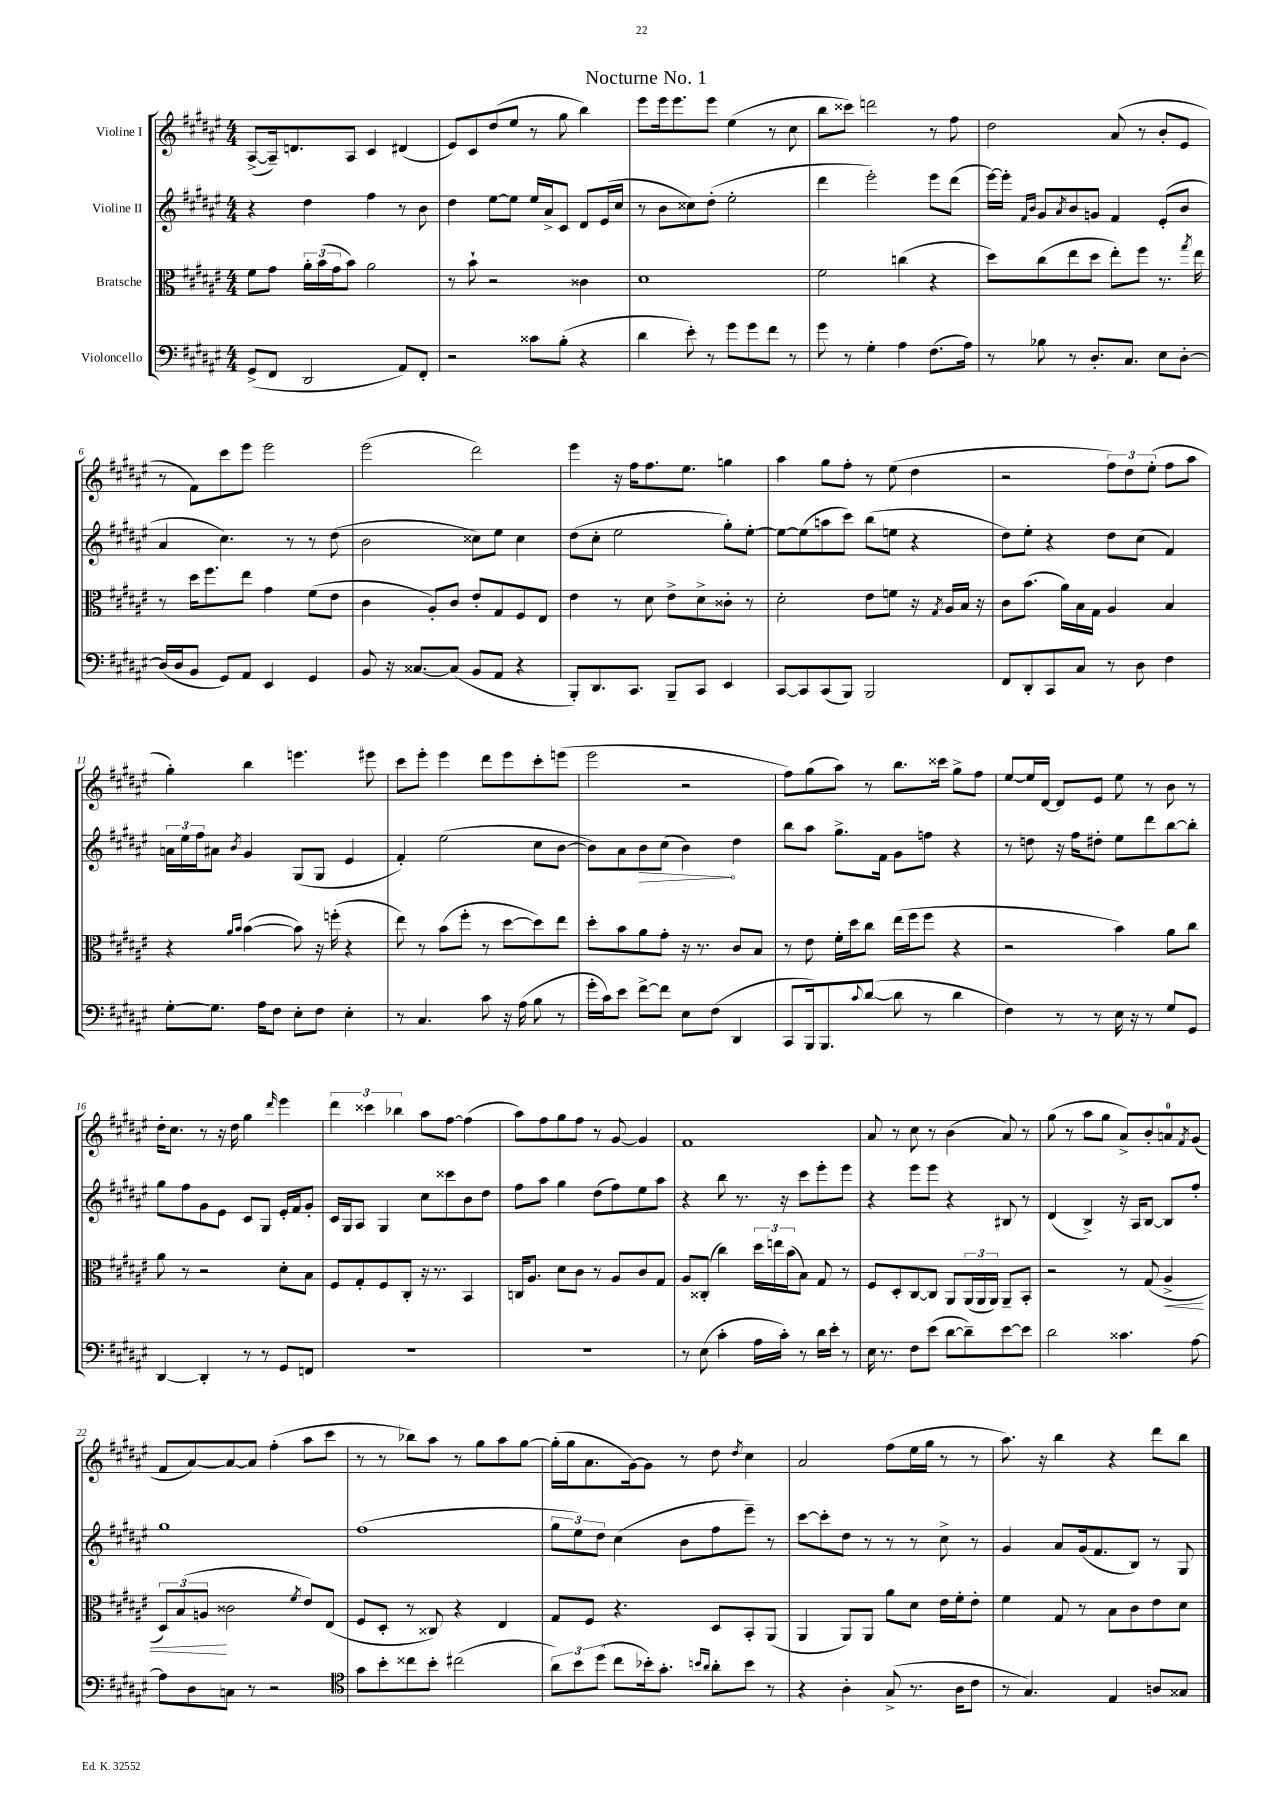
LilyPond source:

\header { title = "Nocturne No. 1" }
<<
\new StaffGroup <<
\new Staff = "s0" \with { instrumentName = "Violine I" } {
    \clef treble \key fis \major \numericTimeSignature \time 4/4
    ais8~->( ais16--) d'8. ais8 cis'4 dis'4( |
    eis'8) cis'8 dis''8( eis''8 r8 gis''8 b''4) |
    eis'''8 eis'''16 eis'''8. eis'''8 eis''4( r8 cis''8 |
    b''8 cisis'''8) d'''2 r8 fis''8 |
    dis''2 ais'8( r8 b'8-. eis'8 |
    r8 fis'8) cis'''8 eis'''8 eis'''2 |
    eis'''2( dis'''2) |
    eis'''4 r16 fis''16 fis''8. eis''8. g''4 |
    ais''4 gis''8 fis''8-. r8 eis''8( dis''4 |
    r2 \tuplet 3/2 { fis''8) dis''8 eis''8-.( } fis''8 ais''8 |
    gis''4-.) b''4 e'''4. eis'''8 |
    cis'''8 eis'''8-. eis'''4 dis'''8 eis'''8 cis'''8-. e'''8( |
    eis'''2 r2 |
    fis''8) gis''8( ais''8) r8 b''8. cisis'''16 gis''8-> fis''8 |
    eis''8~ eis''16 dis'16~ dis'8 eis'8 eis''8 r8 b'8 r8 |
    dis''16-. cis''8. r8 r16 dis''16 gis''4 \grace { dis'''16 } eis'''4 |
    \tuplet 3/2 { dis'''4 cisis'''4 bes''4 } ais''8 fis''8~ fis''4( |
    ais''8) fis''8 gis''8 fis''8 r8 gis'8~ gis'4 |
    fis'1 |
    ais'8 r8 cis''8 r8 b'4( ais'8) r8 |
    gis''8( r8 ais''8 gis''8 ais'8->) b'8-. a'8-0 \acciaccatura { fis'8 } gis'8( |
    fis'8 ais'8~) ais'8~ ais'8 fis''4-.( ais''8 cis'''8 |
    r8 r8 bes''8) ais''8 r8 gis''8 ais''8 gis''8~ |
    gis''16-.( gis''16 ais'8. gis'16~) gis'8 r8 dis''8 \acciaccatura { dis''8 } cis''4 |
    ais'2 fis''8( eis''16 gis''16 r8 r8 |
    ais''8.) r16 b''4 r4 dis'''8 b''8 \bar "|." |
}
\new Staff = "s1" \with { instrumentName = "Violine II" } {
    \clef treble \key fis \major \numericTimeSignature \time 4/4
    r4 dis''4 fis''4 r8 b'8 |
    dis''4 eis''8~ eis''8 eis''16 ais'16-> cis'8 dis'8 eis'16( cis''16 |
    r8 b'8 cisis''8) dis''8-.( eis''2-. |
    dis'''4 eis'''2-.) eis'''8 dis'''8( |
    eis'''16~) eis'''16-. \grace { fis'16 b'16 } gis'8 \acciaccatura { ais'8 } b'8 g'8 fis'4 eis'8-.( b'8 |
    ais'4 cis''4.) r8 r8 dis''8( |
    b'2 cisis''8) eis''8 cisis''4 |
    dis''8( cis''8-. eis''2 gis''8-.) eis''8~-. |
    eis''8~ eis''8( a''8 cis'''8) b''8( e''8 r4 |
    dis''8) eis''8-. r4 dis''8 cis''8( fis'4) |
    \tuplet 3/2 { a'16 eis''16 fis''16 } ais'8 \acciaccatura { b'8 } gis'4 gis8( gis8 eis'4 |
    fis'4-.) eis''2( cis''8 b'8~ |
    b'8) ais'8 \once \override Hairpin.circled-tip = ##t b'8\> cis''8( b'4\!) dis''4 |
    b''8 ais''8 gis''8.-> fis'16 gis'8 f''8 r4 |
    r8 d''8 r16 fis''16 dis''8-. eis''8 dis'''8 b''8~ b''8-. |
    gis''8 fis''8 gis'8 eis'8 cis'8 gis8 eis'16-. fis'16 gis'8-. |
    cis'16 gis16 ais8 gis4 cis''8 cisis'''8 b'8 dis''8 |
    fis''8 ais''8 gis''4 dis''8( fis''8) eis''8 ais''8 |
    r4 b''8 r8. r16 cis'''8 eis'''8-. eis'''8 |
    r4 eis'''8 eis'''8 r4 bis8 r8 |
    dis'4( b4->) r16 ais16 b8~ b8 fis''8-. |
    gis''1 |
    fis''1( |
    \tuplet 3/2 { gis''8 eis''8) dis''8 } cis''4( b'8 fis''8 eis'''8--) r8 |
    cis'''8~ cis'''8-. dis''8 r8 r8 r8 cis''8-> r8 |
    gis'4 ais'8 gis'16( fis'8. b8) r8 gis8 \bar "|." |
}
\new Staff = "s2" \with { instrumentName = "Bratsche" } {
    \clef alto \key fis \major \numericTimeSignature \time 4/4
    fis'8 gis'8 \tuplet 3/2 { ais'16-. b'16( gis'16 } b'8) ais'2 |
    r8 b'8-! r2 cisis'4 |
    dis'1 |
    fis'2 c''4( r4 |
    dis''8) cis''8( eis''8 dis''8 eis''8-.) fis''8 r8. \acciaccatura { gis''8 } eis''16 |
    r8 dis''16 fis''8. eis''8 gis'4 fis'8( eis'8 |
    cis'4 ais8-.) cis'8 eis'8-. gis8 fis8 eis8 |
    eis'4 r8 dis'8 eis'8-> dis'8-> cisis'8-. r8 |
    dis'2-. eis'8 f'8 r16 \acciaccatura { gis8 } ais16 b16 r16 |
    cis'8 b'8.( ais'16) b16 gis16 ais4 b4 |
    r4 \grace { ais'16 b'16 } b'4~( b'8) r16 f''16-.( r4 |
    eis''8) r8 b'8( fis''8-. r8 dis''8~ dis''8) eis''8 |
    dis''8-. b'8 ais'8 gis'8-. r16 r8. cis'8 b8 |
    r8 eis'8 fis'16-. dis''16 cis''8 eis''16( fis''16 fis''8 r4 |
    r2 b'4) ais'8 cis''8 |
    ais'8 r8 r2 dis'8-. b8 |
    fis8 gis8-. fis8 cis8-. r16 r8. b,4 |
    c16 ais8. dis'8 cis'8 r8 ais8 cis'8 gis8 |
    ais8 cisis8-.( cis''4) \tuplet 3/2 { dis''16 e''16 b'16( } b8) gis8 r8 |
    fis8 dis8-. cis8~ cis8 ais,8 \tuplet 3/2 { ais,16( ais,16 ais,16) } ais,8-- b,8-. |
    r2 r8 gis8( ais4->\< |
    \tuplet 3/2 { dis8) b8( a8\! } cisis'2 \acciaccatura { fis'8 } eis'8) eis8( |
    fis8 dis8-. r8 cisis8) r4 eis4 |
    gis8 fis8 r4. dis8 b,8-. ais,8( |
    ais,4 ais,8) ais,8 ais'8 dis'8 eis'16 fis'16-. eis'8-. |
    fis'4 gis8 r8 b8 cis'8 eis'8 dis'8 \bar "|." |
}
\new Staff = "s3" \with { instrumentName = "Violoncello" } {
    \clef bass \key fis \major \numericTimeSignature \time 4/4
    gis,8->( fis,8 dis,2 ais,8) fis,8-. |
    r2 cisis'8 b8-.( r4 |
    dis'4 eis'8-.) r8 gis'8 gis'8 fis'8 r8 |
    gis'8 r8 gis4-. ais4 fis8.( ais16) |
    r8 bes8 r8 dis8.-. cis8. eis8 dis8~-. |
    dis16( dis16 b,8 gis,8) ais,8 eis,4 gis,4 |
    b,8 r16 cisis8.~ cisis8( b,8 ais,8 r4 |
    b,,8-.) dis,8. cis,8. b,,8-- cis,8 eis,4 |
    cis,8~ cis,8 cis,8( b,,8) b,,2 |
    fis,8 dis,8-. cis,8 cis8 r8 dis8 fis4 |
    gis8~-. gis8. ais16 fis8 eis8-. fis8 eis4-. |
    r8 cis4. cis'8 r16 ais16( b8 r8 |
    gis'16-. cis'16) eis'8 fis'8~-> fis'8 eis8 fis8( dis,4 |
    cis,8 b,,16) b,,8. \appoggiatura { cis'8 } dis'8~( dis'8 r8 dis'4 |
    fis4) r8 r8 eis16 r16 r8 gis8 gis,8 |
    dis,4~ dis,4-. r8 r8 gis,8 f,8 |
    R1 |
    R1 |
    r8 eis8( cis'4-. ais16 cis'16-.) r8 dis'16 eis'16-. r8 |
    eis16 r8. fis8 eis'8( dis'8~ dis'8--) eis'8~ eis'8 |
    dis'2 cisis'4. ais8~ |
    ais8 dis8 c8 r8 r2 |
    \clef tenor gis'8 b'8-. cisis''8 b'8-. cis''2( |
    \tuplet 3/2 { ais'8) b'8 dis''8( } cis''8 bes'16-.) gis'8.-. \grace { b'16 ais'16 } ais'8-. b'8 r8 |
    r4 ais4-. gis8->( r8. ais16 cis'8 |
    r8 gis4.) eis4 a8 gisis8 \bar "|." |
}
>>
>>
